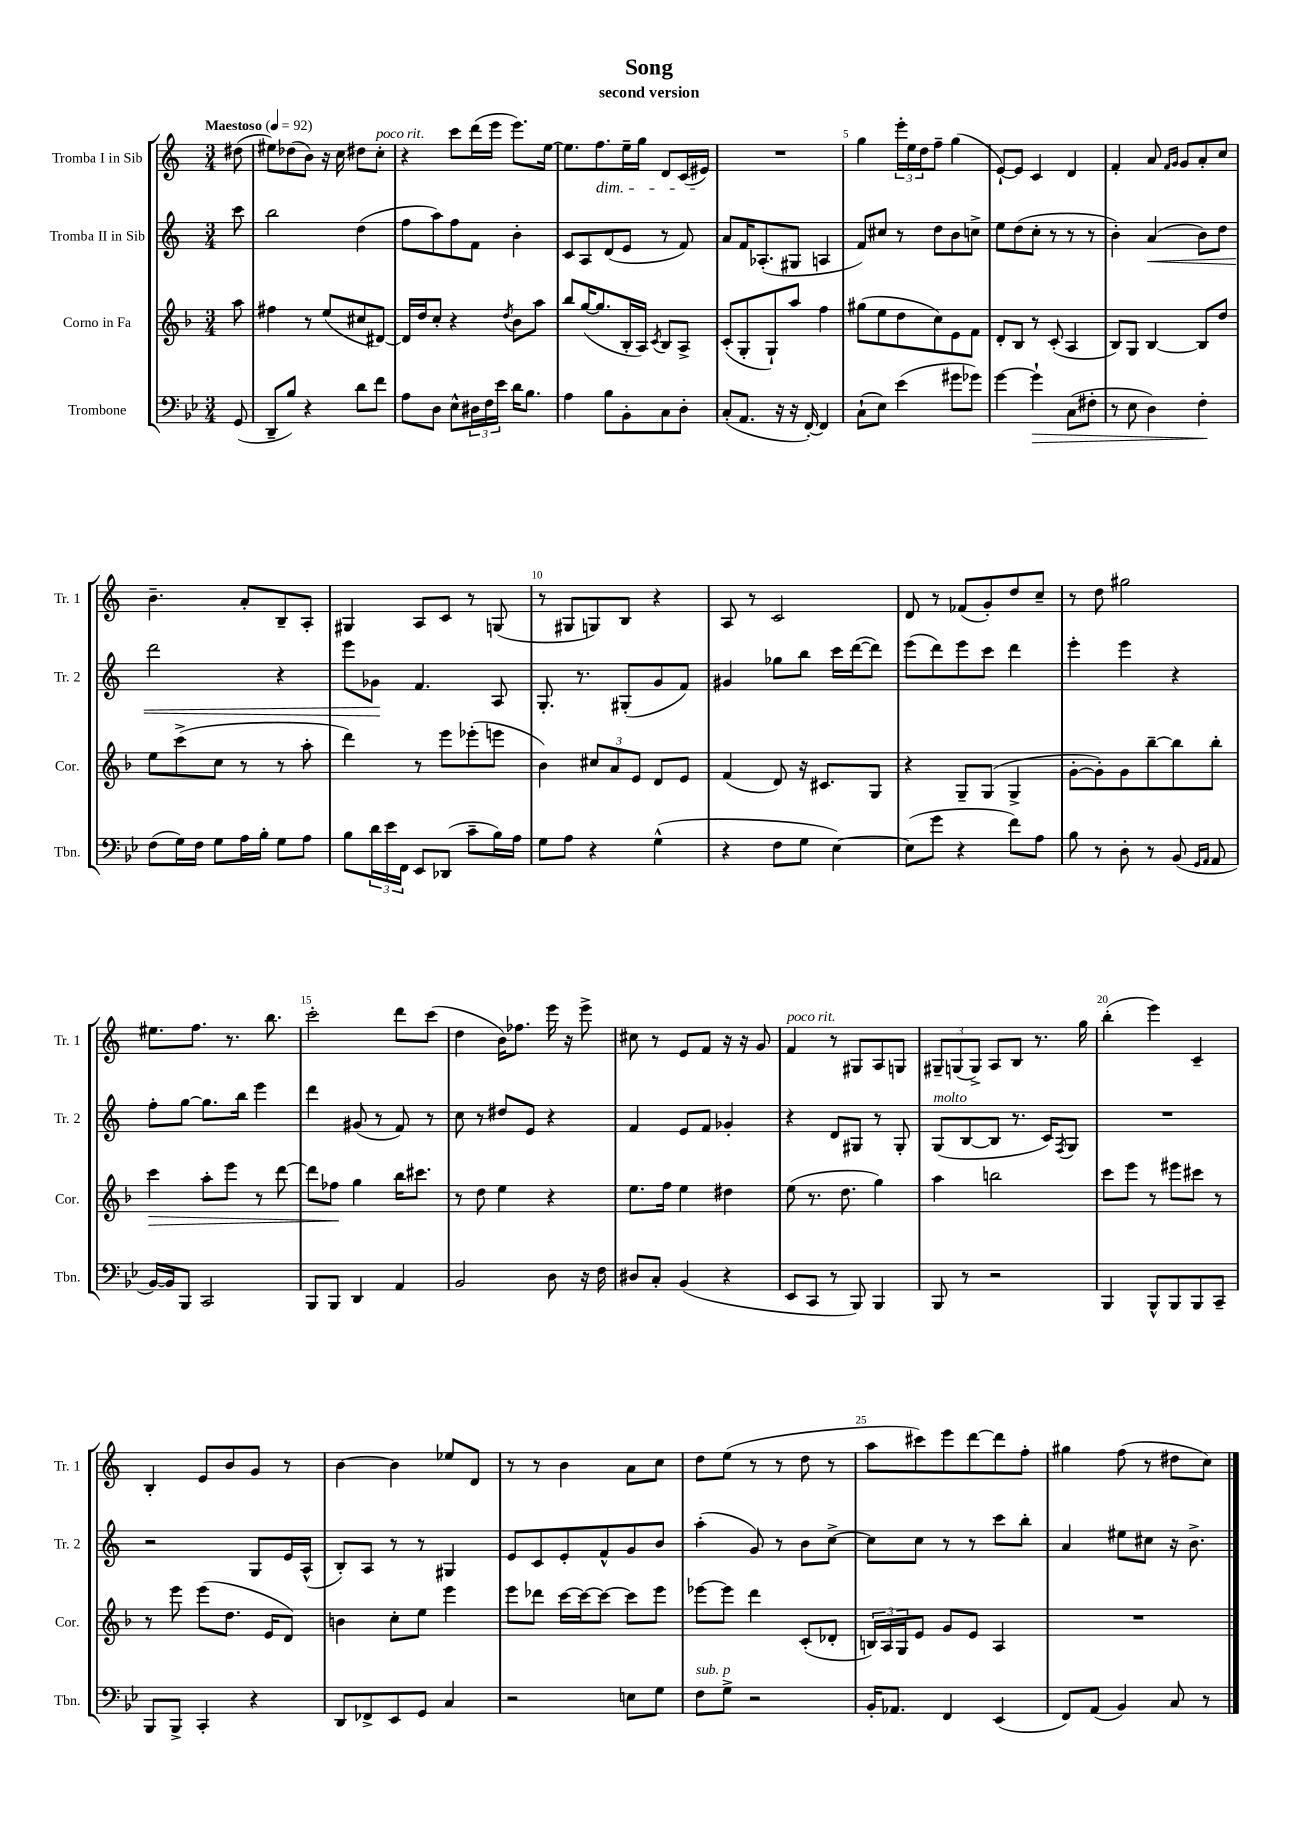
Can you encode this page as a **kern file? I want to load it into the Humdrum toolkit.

**kern	**kern	**kern	**kern
*staff4	*staff3	*staff2	*staff1
*clefF4	*clefG2	*clefG2	*clefG2
*k[b-e-]	*k[b-]	*k[]	*k[]
*M3/4	*M3/4	*M3/4	*M3/4
*MM92	*MM92	*MM92	*MM92
(8GG	8aa	8ccc	(8dd#
=	=	=	=
8DD~	4ff#	2bb	8ee#)
8B-)	.	.	(8dd-
4r	8r	.	8b)
.	(8ee	.	16r
.	.	.	16cc
8d	8cc#	(4dd	8dd#
8f	[8d#)	.	8cc'
=	=	=	=
8A	16d#]	8ff	4r
.	16dd	.	.
8D	8cc'	8aa)	.
8E-^^	4r	8ff	8ccc
24D#	.	8f	(16ddd
24F	.	.	.
.	.	.	16eee
24e-	.	.	.
.	8qdd	.	.
16d	8b-	4b'	8.eee)
8.B-	.	.	.
.	8aa	.	.
.	.	.	[16ee
=	=	=	=
4A	8bb-	8c	8.ee]
.	([16gg	8A	.
.	8.gg]	.	8.ff
8B-	.	(8d	.
8BB-'	16B-'	8e	16ee~
.	16A)	.	16gg
.	8qc	.	.
8C	8B-	8r	8d
8D'	8A^	8f)	(16c
.	.	.	16e#)
=	=	=	=
(8C'	(8c'	8a	2.r
8.AA	8G'	16f	.
.	.	(8.A-'	.
.	8G`)	.	.
16r	.	.	.
16r	8aa	8G#	.
[16FF')	.	.	.
4FF]	4ff	4A	.
=	=	=	=
(8C`	(8gg#	8f)	4gg
8E-)	8ee	8cc#	.
(4e-	8dd	8r	24eee'
.	.	.	24ee
.	.	.	24dd
.	8cc)	8dd	8ff~
8g#	8e	8b	(4gg
8g-)	8f	8cc^	.
=	=	=	=
[4g	8d'	8ee	[8e`)
.	8B-	(8dd	8e]
4g`]	8r	8cc'	4c
.	(8c'	8r	.
(8C	4A	8r	4d
8F#'	.	8r	.
=	=	=	=
8r	8B-)	4b')	4f'
8E-	8G	.	.
4D)	[4B-	(4a	8a
.	.	.	16qqf
.	.	.	16qqg
.	.	.	8g
4F'	8B-]	8b)	8a'
.	8dd	8dd	8cc
=	=	=	=
(8F	8ee	2ddd	4.b~
16G)	(8ccc^	.	.
16F	.	.	.
8G	8cc	.	.
16A	8r	.	8a'
16B-'	.	.	.
8G	8r	4r	8B~
8A	8aa'	.	8A'
=	=	=	=
8B-	4ddd)	8eee	4G#
24d	.	8g-	.
24e-	.	.	.
24FF	.	.	.
8EE-	8r	4.f	8A
(8DD-	8eee	.	8c
8c~	(8eee-'	.	8r
16B-)	8eee	8A	(8G
16A	.	.	.
=	=	=	=
8G	4b-)	8.G'	8r
8A	.	.	8G#
.	.	8.r	.
4r	12cc#	.	8G)
.	12a	.	.
.	.	(8G#'	8B
.	12e	.	.
(4G^^	8d	8g	4r
.	8e	8f)	.
=	=	=	=
4r	(4f	4g#	8A
.	.	.	8r
8F	8d)	8gg-	2c
8G	16r	8bb	.
.	8.c#	.	.
[4E-)	.	16ccc	.
.	.	([16ddd	.
.	8G	8ddd])	.
=	=	=	=
(8E-]	4r	(8eee	8d
8g	.	8ddd)	8r
4r	8G~	8eee	(8f-
.	(8G	8ccc	8g')
8f)	4G^	4ddd	8dd
8A	.	.	8cc~
=	=	=	=
8B-	[8g'	4eee'	8r
8r	8g'])	.	8dd
8D'	8g	4eee	2gg#
8r	[8bb-~	.	.
(8BB-	8bb-]	4r	.
16qqGG	.	.	.
16qqAA	.	.	.
8AA	8bb-'	.	.
=	=	=	=
[16BB-)	4ccc	8ff'	8.ee#
16BB-]	.	.	.
8BBB-	.	[8gg	.
.	.	.	8.ff
2CC	8aa'	8.gg]	.
.	8eee	.	8.r
.	.	16bb	.
.	8r	4eee	.
.	.	.	8.bb
.	[8ddd	.	.
=	=	=	=
8BBB-	8ddd]	4ddd	2ccc'
8BBB-	8ff-	.	.
4DD	4gg	(8g#	.
.	.	8r	.
4AA	16bb-	8f)	8ddd
.	8.ccc#	.	.
.	.	8r	(8ccc
=	=	=	=
2BB-	8r	8cc	4dd
.	8dd	8r	.
.	4ee	8dd#	16b)
.	.	.	8.ff-
.	.	8e	.
8D	4r	4r	16eee
.	.	.	16r
16r	.	.	8eee^
16F	.	.	.
=	=	=	=
8D#	8.ee	4f	8cc#
8C'	.	.	8r
.	16ff	.	.
(4BB-	4ee	8e	8e
.	.	8f	8f
4r	4dd#	4g-'	16r
.	.	.	16r
.	.	.	8g
=	=	=	=
8EE-	(8ee	4r	4f
8CC	8.r	.	.
8r	.	8d	8r
.	8.dd	.	.
8BBB-)	.	8G#	8G#
4BBB-	4gg)	8r	8A
.	.	8G#'	8G
=	=	=	=
8BBB-	4aa	(8G	12G#~
.	.	.	(12G
8r	.	[8B	.
.	.	.	12G^)
2r	2bb	8B]	8A
.	.	8.r	8B
.	.	.	8.r
.	.	16c)	.
.	.	8qF	.
.	.	8G	.
.	.	.	16gg
=	=	=	=
4BBB-	8ccc	2.r	(4bb'
.	8eee	.	.
8BBB-^^	8r	.	4eee)
8BBB-	8eee#	.	.
8BBB-	8ccc#	.	4c~
8CC~	8r	.	.
=	=	=	=
8BBB-	8r	2r	4B'
8BBB-^	8eee	.	.
4CC'	(8eee	.	8e
.	8.dd	.	8b
4r	.	8G	8g
.	16e	.	.
.	8d)	16e	8r
.	.	(16A^^	.
=	=	=	=
8DD	4b	8B')	[4b
8FF-^	.	8A	.
8EE-	8cc'	8r	4b]
8GG	8ee	8r	.
4C	4eee	4G#	8ee-
.	.	.	8d
=	=	=	=
2r	8eee	8e	8r
.	8ddd-	8c	8r
.	[16ccc	8e'	4b
.	16ccc_	.	.
.	8ccc_	8f^^	.
8E	8ccc]	8g	8a
8G	8eee	8b	8cc
=	=	=	=
8F	[8eee-	(4aa'	8dd
8G^	8eee-]	.	(8ee
2r	4ddd	8g)	8r
.	.	8r	8r
.	(8c'	8b	8dd
.	8d-'	[8cc^	8r
=	=	=	=
16BB-'	24B)	8cc]	8aa
.	24A	.	.
8.AA-	.	.	.
.	24G	.	.
.	8e	8cc	8ccc#)
4FF	8g	8r	8eee
.	8e	8r	[8ddd
(4EE-	4A	8ccc	8ddd]
.	.	8bb'	8ff'
=	=	=	=
8FF)	2.r	4a	4gg#
(8AA	.	.	.
4BB-)	.	8ee#	(8ff
.	.	8cc#	8r
8C	.	16r	8dd#
.	.	8.b^	.
8r	.	.	8cc)
==	==	==	==
*-	*-	*-	*-
